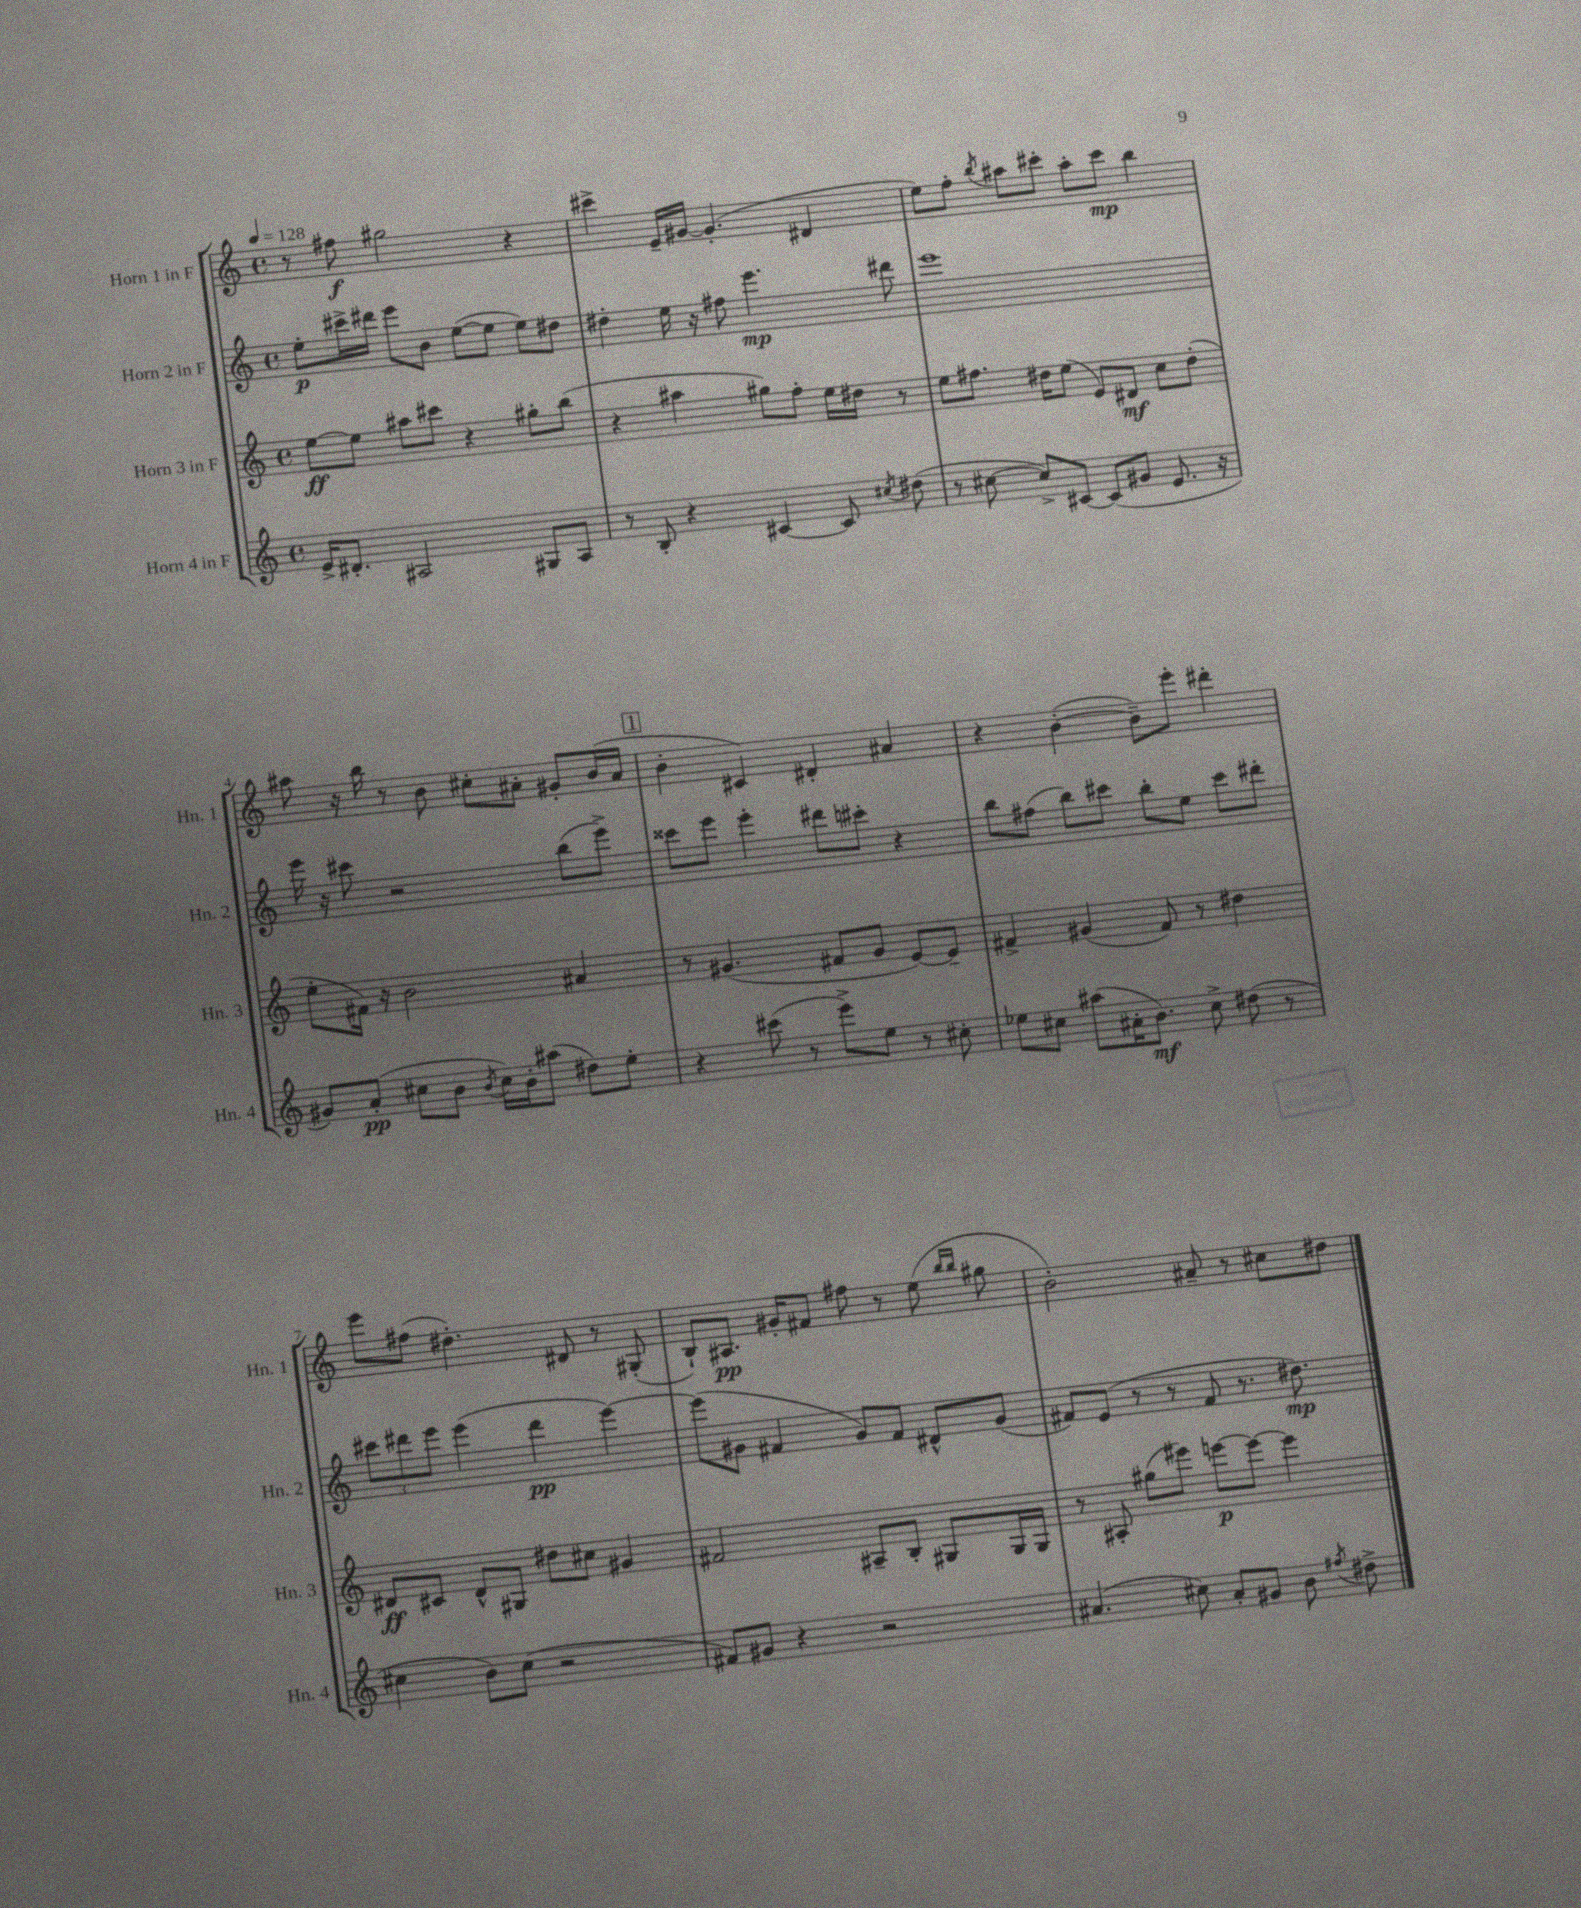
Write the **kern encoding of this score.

**kern	**kern	**kern	**kern
*staff4	*staff3	*staff2	*staff1
*clefG2	*clefG2	*clefG2	*clefG2
*k[]	*k[]	*k[]	*k[]
*M4/4	*M4/4	*M4/4	*M4/4
*met(c)	*met(c)	*met(c)	*met(c)
*MM128	*MM128	*MM128	*MM128
16e^	[8ee	8ee'	8r
8.d#'	.	.	.
.	8ee]	16ccc#^	8ff#
.	.	16ddd#	.
2A#	8aa#	8eee	2gg#
.	8ccc#	8b	.
.	4r	([8ee	.
.	.	8ee]	.
8G#	8gg#'	8ee)	4r
8A#	(8bb	8dd#	.
=	=	=	=
8r	4r	4dd#'	4ccc#^
8B'	.	.	.
4r	4aa#	16ee	16e~
.	.	16r	[16g#
.	.	8ff#	(4.g#']
[4c#	8gg#)	4.eee	.
.	8ff'	.	.
8c#]	16ee	.	4d#
.	16dd#	.	.
8qcc#	.	.	.
(8dd#	8r	8ddd#	.
=	=	=	=
8r	8ee	1eee	8ee)
[8cc#	8.ff#	.	8ff'
.	.	.	8qbb
8cc#^])	.	.	8aa#
.	16dd#	.	.
[8c#	(8ee	.	8ccc#'
(8c#]	8e)	.	8aa#'
8g#	8d#	.	8ccc#
8.e	8cc	.	4bb
.	(8dd#'	.	.
16r	.	.	.
=	=	=	=
8g#)	8ee'	16eee	8aa#
.	.	16r	.
(8a'	16f#)	8ccc#	16r
.	16r	.	16bb
8cc#	2b	2r	8r
8b	.	.	8b
8qb	.	.	.
16cc#)	.	.	8cc#'
16b'	.	.	.
(8aa#	.	.	8a#'
8dd#)	4a#	(8bb	8g#'
8ee'	.	8eee^)	(16b
.	.	.	16a#
=	=	=	=
4r	8r	8ccc##	4b'
.	(4.g#	8eee	.
(8ccc#	.	4eee'	4c#)
8r	.	.	.
8eee^)	8f#	8ddd#	4d#'
8ee	8g#	8ccc#'	.
8r	[8e)	4r	4a#
8cc#'	8e~]	.	.
=	=	=	=
8ee-	4f#^	8bb	4r
8cc#	.	(8ff#	.
(8aa#	(4g#	8bb)	([4b'
16a#'	.	8ccc#	.
8.b)	.	.	.
.	8f#)	8bb'	8b~])
8cc#^	8r	8ee	8eee'
(8dd#	4dd#	8ccc#	4ddd#'
8r	.	8ddd#'	.
=	=	=	=
4cc#	8d#	12ccc#	8eee
.	.	12ddd#	.
.	8c#	.	(8ff#
.	.	12eee	.
8b)	8d#^^	(4eee	4.dd#')
(8cc#	8G#	.	.
2r	8dd#	4ddd#	.
.	8cc#	.	8d#
.	4g#	[4eee)	8r
.	.	.	(8G#'
=	=	=	=
8f#)	2f#	(8eee]	8B`)
8g#	.	8g#	8.A#
4r	.	4f#	.
.	.	.	16g#'
.	.	.	8f#
2r	8A#~	8g#)	8ff#
.	8B'	8f#	8r
.	8G#	8d#^^	(8ee
.	.	.	16qqbb
.	.	.	16qqbb
.	16G#	(8g#	8gg#
.	16G#	.	.
=	=	=	=
(4.a#	8r	8f#)	2b')
.	8A#'	(8e	.
.	(8gg#	8r	.
8cc#)	8eee#)	8r	.
8a#'	[8eee	8f#	8a#~
8g#	8eee_	8.r	8r
8b	4eee]	.	8cc#
.	.	8.dd#)	.
8qff#	.	.	.
8dd#^	.	.	8dd#
==	==	==	==
*-	*-	*-	*-
